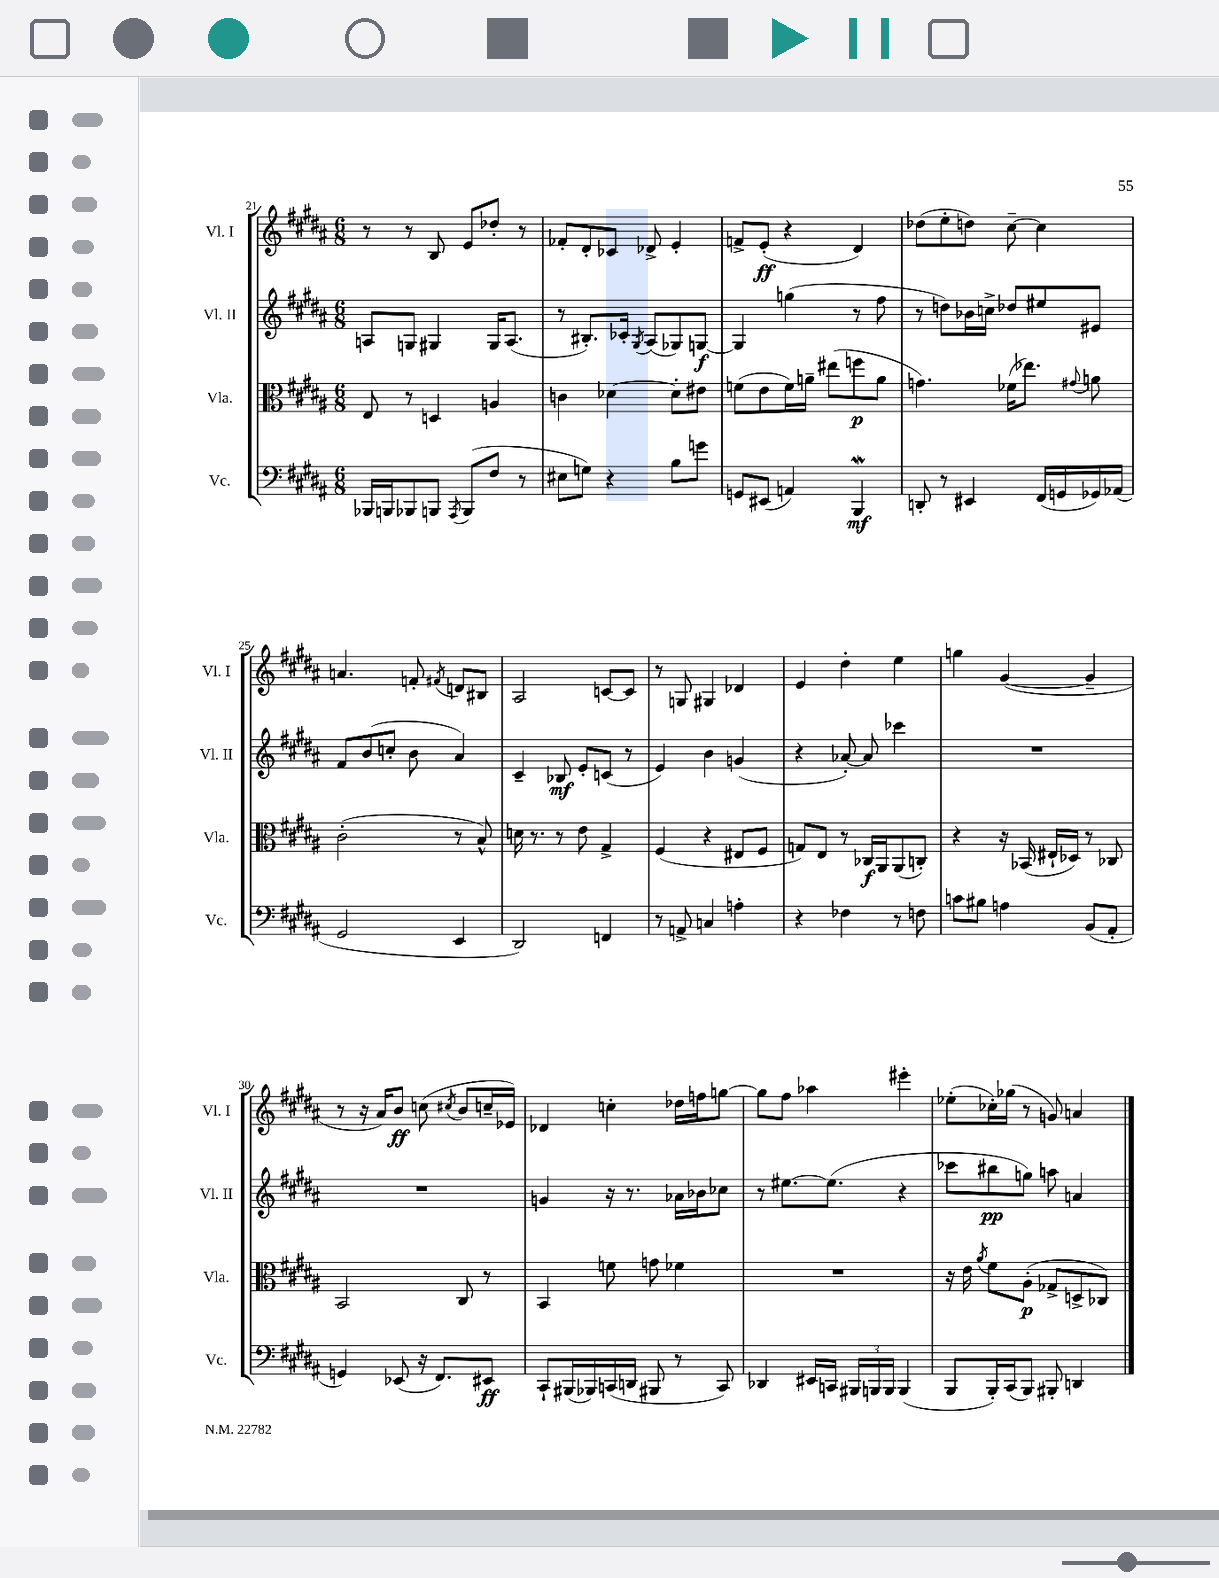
<<
\new StaffGroup <<
\new Staff = "s0" \with { instrumentName = "Vl. I" shortInstrumentName = "Vl. I" } {
    \clef treble \key b \major \numericTimeSignature \time 6/8
    \autoBeamOff r8 r8 b8 e'8[ des''8]-. r8 |
    fes'8[-. dis'8-. ces'8] des'8-> e'4-. |
    f'8[-> e'8]-.\ff( r4 dis'4) |
    des''8[( e''8-. d''8]) cis''8~-- cis''4 |
    a'4. f'8-. \acciaccatura { fis'8 } d'8[ bis8] |
    ais2 c'8[~ c'8] |
    r8 g8 gis4 des'4 |
    e'4 dis''4-. e''4 |
    g''4 gis'4~( gis'4-- |
    r8 r16 ais'16[) b'8]\ff c''8( \acciaccatura { cis''8 } b'8[ c''16-- ees'16]) |
    des'4 c''4-. des''16[ f''16 g''8]~ |
    g''8[ fis''8] aes''4 eis'''4-. |
    ees''8[-.( ces''16-.) ges''16]( r8 g'8) a'4 \bar "|." |
}
\new Staff = "s1" \with { instrumentName = "Vl. II" shortInstrumentName = "Vl. II" } {
    \clef treble \key b \major \numericTimeSignature \time 6/8
    \autoBeamOff a8[ g8] gis4 gis16[ a8.]( |
    r8 bis8.[-.) ces'16]-. \acciaccatura { gis8 } ais8[( ges8) g8]~\f |
    g4 g''4( r8 fis''8 |
    r8 d''8[) bes'16 c''16]-> des''8[ eis''8 eis'8] |
    fis'8[ b'8( c''8]-. b'8 ais'4) |
    cis'4-- bes8\mf e'8[-. c'8]( r8 |
    e'4) b'4 g'4( |
    r4 aes'8~-.) aes'8 ces'''4 |
    R2. |
    R2. |
    g'4 r16 r8. aes'16[ bes'16 ces''8] |
    r8 eis''8.[~ eis''8.]( r4 |
    ces'''8[ bis''8\pp g''8]) a''8 a'4 \bar "|." |
}
\new Staff = "s2" \with { instrumentName = "Vla." shortInstrumentName = "Vla." } {
    \clef alto \key b \major \numericTimeSignature \time 6/8
    \autoBeamOff e8 r8 d4 a4 |
    c'4 des'4~ des'8[-. eis'8] |
    f'8[( e'8 f'16) a'16]-- eis''8[( f''8\p a'8] |
    g'4.) fes'16[( ees''8.]) \appoggiatura { gis'8 } a'8 |
    cis'2-.( r8 b8-^) |
    d'16 r8. r8 e'8 gis4-> |
    fis4( r4 eis8[ fis8] |
    g8[) e8] r8 ces16[\f ais,16 ais,8( c8]-.) |
    r4 r16 bes,16( eis16[-! des16]) r8 ces8 |
    b,2 cis8 r8 |
    b,4 f'8 g'8 fes'4 |
    R2. |
    r16 e'16 \acciaccatura { ais'8 } fis'8[ ais8]-.\p( ges8[-> d8-> ces8]) \bar "|." |
}
\new Staff = "s3" \with { instrumentName = "Vc." shortInstrumentName = "Vc." } {
    \clef bass \key b \major \numericTimeSignature \time 6/8
    \autoBeamOff bes,,16[ b,,16 bes,,8 b,,8] \acciaccatura { ais,,8 } b,,8[( fis8] r8 |
    eis8[ g8]) r4 b8[ g'8] |
    g,8[ eis,8]( a,4) b,,4\mordent\mf |
    d,8-. r8 eis,4 fis,16[( g,16 ges,16) aes,16]( |
    gis,2 e,4 |
    dis,2) f,4 |
    r8 a,8-> c4 a4-. |
    r4 fes4 r8 f8 |
    c'8[ bis8] a4 b,8[( ais,8]-. |
    g,4) ees,8( r16 fis,8.[) eis,8]\ff |
    cis,8[-! bis,,16( bes,,16) c,16( d,16] bis,,8 r8 c,8) |
    des,4 eis,16[ c,16] \tuplet 3/2 { bis,,16[ b,,16 b,,16] } b,,4( |
    b,,8[ b,,16-.) cis,16( b,,8]) bis,,8-. d,4 \bar "|." |
}
>>
>>
\layout { \context { \Score currentBarNumber = #21 } }
